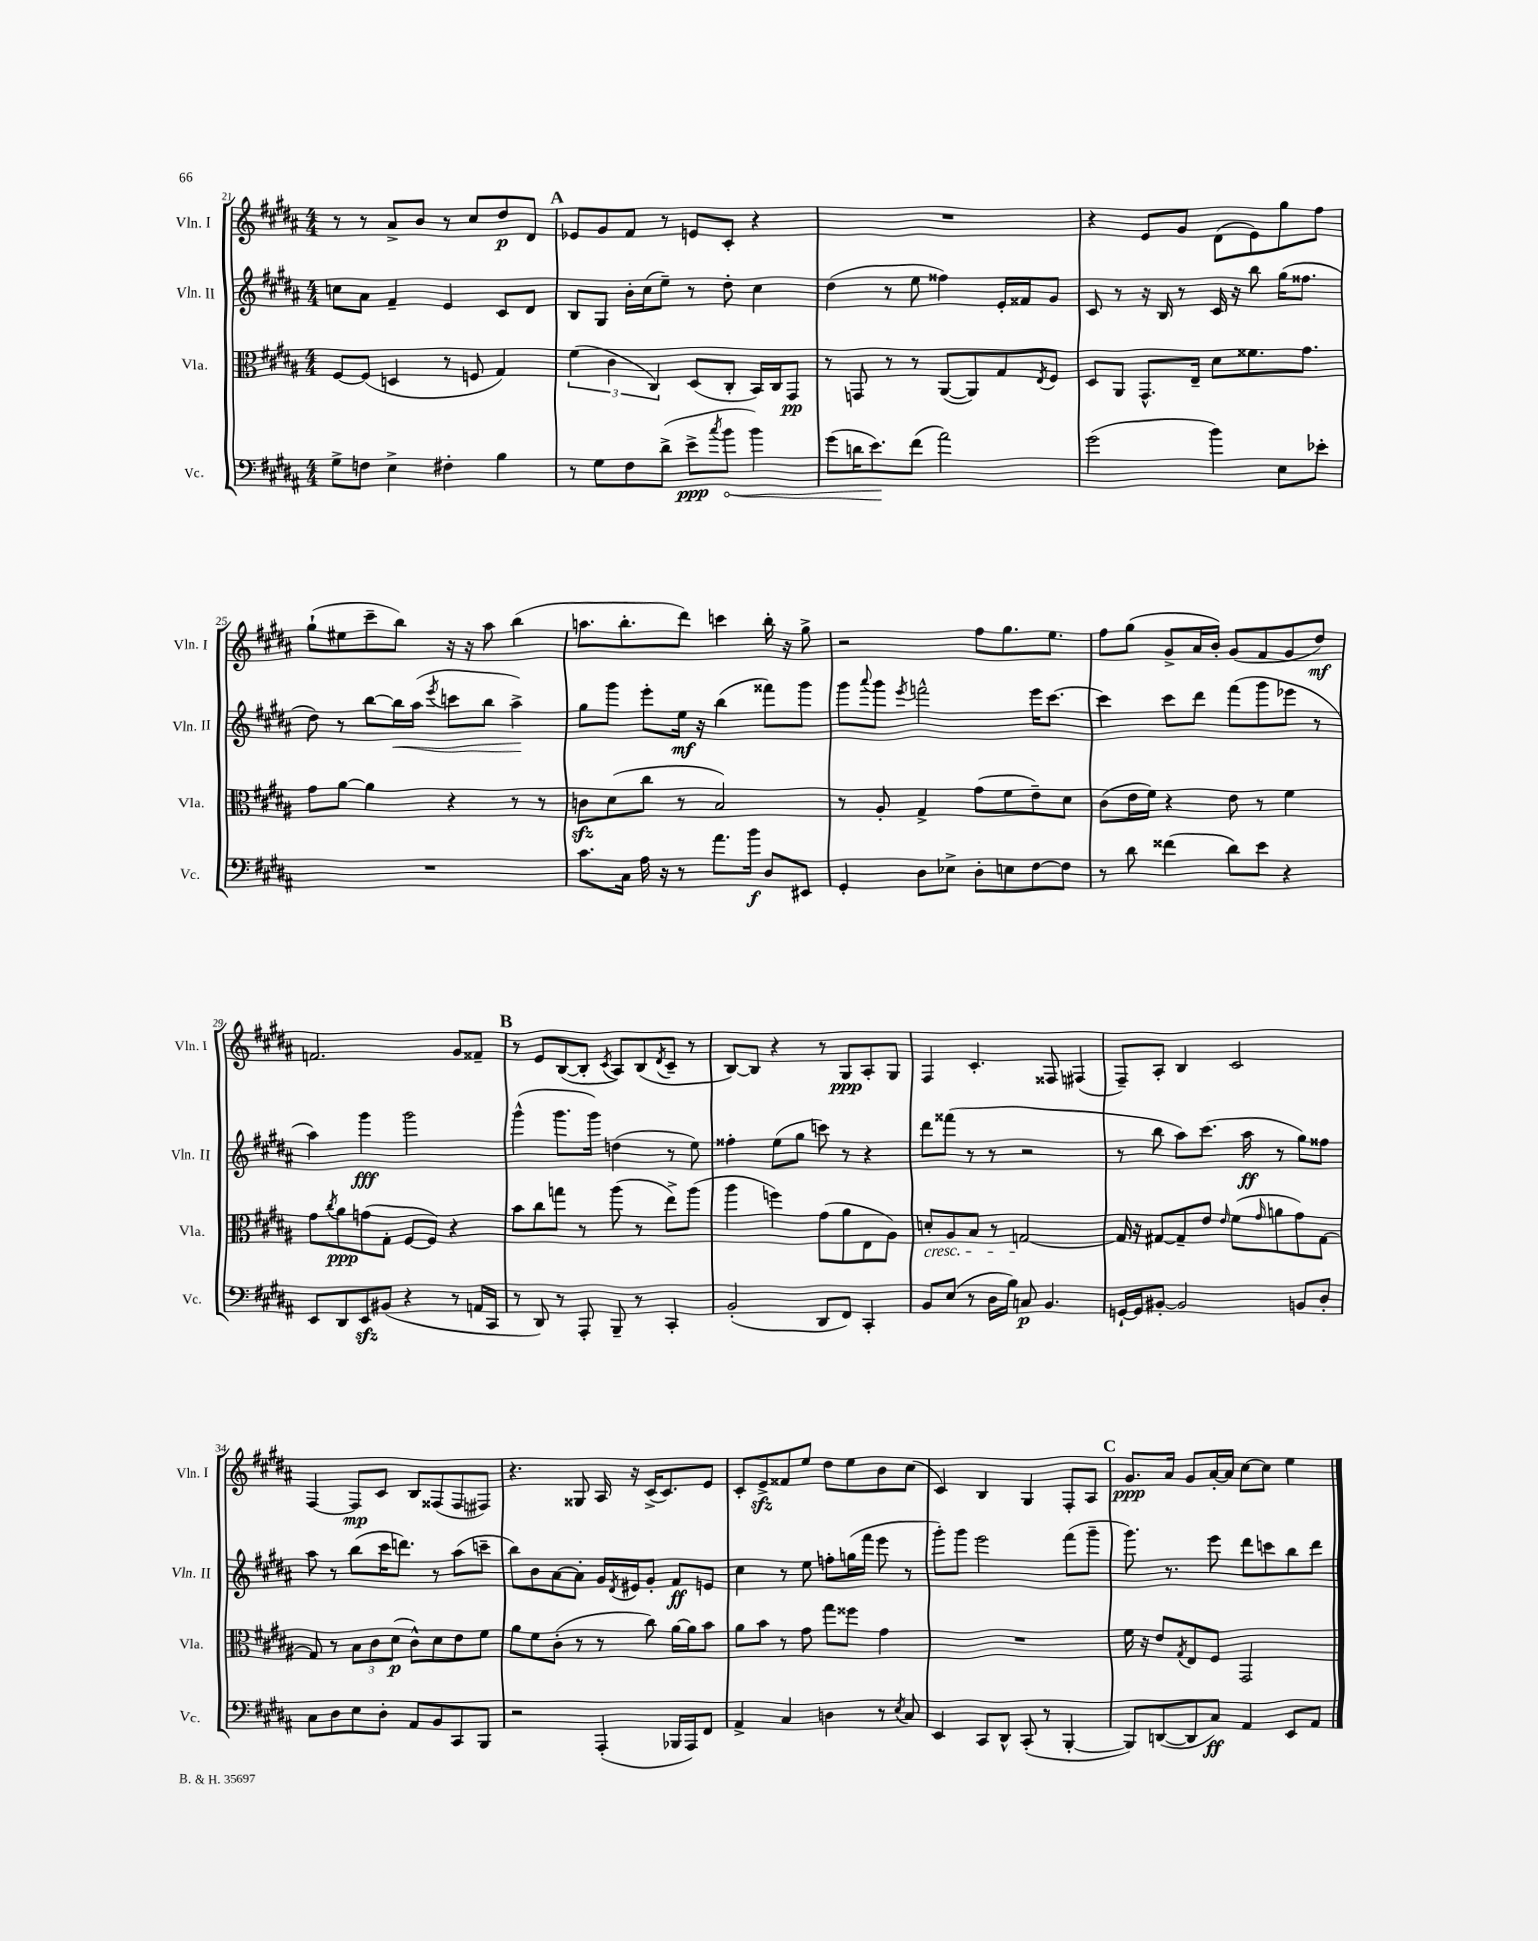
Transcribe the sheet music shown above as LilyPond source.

<<
\new StaffGroup <<
\new Staff = "s0" \with { instrumentName = "Vln. I" shortInstrumentName = "Vln. I" } {
    \clef treble \key b \major \numericTimeSignature \time 4/4
    r8 r8 ais'8-> b'8 r8 cis''8 dis''8\p dis'8 |
    \mark \markup { \bold "A" } ees'8 gis'8 fis'8 r8 e'8 cis'8-. r4 |
    R1 |
    r4 e'8 gis'8 dis'8( e'8) gis''8 fis''8 |
    gis''8-!( eis''8 cis'''8-- b''8) r16 r16 ais''8 b''4( |
    a''8. b''8.-. dis'''8) c'''4 b''16-. r16 gis''8-> |
    r2 fis''8 gis''8. e''8. |
    fis''8 gis''8( gis'8-> ais'16 b'16-.) gis'8( fis'8 gis'8 dis''8\mf) |
    f'2. gis'8 fisis'8-- |
    \mark \markup { \bold "B" } r8 e'8 b8~( b8-. \acciaccatura { cis'8 } ais8) b8( \acciaccatura { dis'8 } cis'8-- r8 |
    b8~) b8 r4 r8 gis8\ppp ais8-. gis8 |
    fis4 cis'4.-. fisis8 fis4( |
    fis8--) ais8-. b4 cis'2 |
    fis4~ fis8\mp cis'8 b8 fisis8( fisis8 fis8) |
    r4. gisis8 ais16 r16 cis'16->( cis'8.) e'8 |
    cis'8-. e'8->\sfz fisis'8 e''8 dis''8 e''8 b'8 cis''8( |
    cis'4) b4 gis4 fis8-. ais8 |
    \mark \markup { \bold "C" } gis'8.\ppp ais'16 gis'8 ais'16~-. ais'16 cis''8~ cis''8 e''4 \bar "|." |
}
\new Staff = "s1" \with { instrumentName = "Vln. II" shortInstrumentName = "Vln. II" } {
    \clef treble \key b \major \numericTimeSignature \time 4/4
    c''8 ais'8 fis'4-- e'4 cis'8 dis'8 |
    \mark \markup { \bold "A" } b8 gis8 b'16-. cis''16( e''8--) r8 dis''8-. cis''4 |
    dis''4( r8 e''8 fisis''4) e'16-. fisis'16 gis'8 |
    cis'8 r8 r16 b16 r8 cis'16 r16 b''8 gis''16( fisis''8. |
    dis''8) r8 b''8~ b''16\< ais''16( \acciaccatura { e'''8 } c'''8 b''8 ais''4->\!) |
    gis''8 gis'''8 e'''8-. e''16\mf r16 b''4( fisis'''8) gis'''8 |
    gis'''8 \appoggiatura { ais'''8 } gis'''8 \acciaccatura { e'''8 } f'''2-^ e'''16 cis'''8.~ |
    cis'''4 cis'''8 dis'''8 fis'''8( gis'''8 ees'''8 r8 |
    ais''4) gis'''4\fff gis'''2 |
    \mark \markup { \bold "B" } gis'''4-^( gis'''8. gis'''16) d''4( r8 e''8) |
    fisis''4-. e''8( gis''8 c'''8) r8 r4 |
    dis'''8 fisis'''8( r8 r8 r2 |
    r8 b''8 ais''8) cis'''8.( ais''16\ff r8 gis''8) fisis''8 |
    ais''8 r8 b''8( cis'''16 d'''8.) r8 ais''8( c'''8-- |
    b''8) b'8 ais'8~ ais'8-. gis'16 \acciaccatura { dis'8 } eis'16 gis'8-. fis'8\ff e'8 |
    cis''4 r8 e''8 f''8-. g''16( fis'''16 e'''8 r8 |
    gis'''8-.) gis'''8 e'''2 fis'''8( gis'''8-- |
    \mark \markup { \bold "C" } gis'''8.) r8. e'''8 dis'''8 c'''8 b''8 dis'''8 \bar "|." |
}
\new Staff = "s2" \with { instrumentName = "Vla." shortInstrumentName = "Vla." } {
    \clef alto \key b \major \numericTimeSignature \time 4/4
    fis8~ fis8( d4 r8 f8 gis4) |
    \mark \markup { \bold "A" } \tuplet 3/2 { fis'4( cis'4 cis4) } dis8( cis8-. b,16) cis16 gis,8\pp |
    r8 g,8 r8 r8 ais,8~( ais,8) gis8 \acciaccatura { e8 } fis8 |
    dis8 ais,8 gis,8.-^ e16-- dis'8 fisis'8. gis'8. |
    gis'8 ais'8~ ais'4 r4 r8 r8 |
    c'8\sfz dis'8( cis''8 r8 b2) |
    r8 ais8-. gis4-> gis'8( fis'8 e'8--) dis'8 |
    cis'8( e'16 fis'16) r4 e'8 r8 fis'4 |
    gis'8 \acciaccatura { cis''8 } ais'8\ppp g'8( gis8-. fis8~ fis8) r4 |
    \mark \markup { \bold "B" } b'8 cis''8 g''8 r8 ais''8( r8 e''8->) ais''8( |
    ais''4 f''4) gis'8( ais'8 e8 ais8) |
    d'8-.\cresc ais8 b8 r8 g2~\! |
    g16 r16 gis8~ gis8-- e'8 \grace { e'16 } fis'8( \grace { gis'16 } a'8 gis'8) gis8~ |
    gis8 r8 \tuplet 3/2 { b8 cis'8 dis'8\p( } cis'8-^) dis'8 e'8 fis'8 |
    ais'8 fis'8 cis'8-.( r8 r8 cis''8) ais'16~ ais'16 b'8 |
    ais'8 b'8 r8 gis'8 gis''8 fisis''8 gis'4 |
    R1 |
    \mark \markup { \bold "C" } fis'16 r16 e'8 \acciaccatura { gis8 } e8 fis8 gis,2 \bar "|." |
}
\new Staff = "s3" \with { instrumentName = "Vc." shortInstrumentName = "Vc." } {
    \clef bass \key b \major \numericTimeSignature \time 4/4
    gis8-> f8 e4-> fis4-. b4 |
    \mark \markup { \bold "A" } r8 gis8 fis8 dis'8->( e'8->\ppp \acciaccatura { cis''8 } \once \override Hairpin.circled-tip = ##t b'8\< b'4) |
    gis'8( d'16 e'8.\!) fis'8( ais'2) |
    gis'2( b'4) e8 ees'8-. |
    R1 |
    cis'8. cis16 ais16 r16 r8 ais'8. b'16\f dis8 eis,8 |
    gis,4-. dis8 ees8-> dis8-. e8 fis8~ fis8 |
    r8 dis'8 fisis'4( dis'8) e'8 r4 |
    e,8 dis,8 e,8\sfz bis,8( r4 r8 a,16 cis,16 |
    \mark \markup { \bold "B" } r8 dis,8) r8 ais,,8-. b,,8-- r8 cis,4-. |
    b,2-.( dis,8 fis,8) cis,4-. |
    b,8 e8( r8 dis16 b16) c8\p b,4. |
    g,16~-! g,16 bis,8~-. bis,2 b,8 dis8-. |
    cis8 dis8 e8 dis8-. ais,8 b,8 cis,8 b,,8 |
    r2 ais,,4-.( bes,,16 ais,,16) fis,8 |
    ais,4-> cis4 d4 r8 \acciaccatura { e8 } cis8 |
    e,4 cis,8 dis,8-^ cis,8-.( r8 b,,4~-. |
    \mark \markup { \bold "C" } b,,8) d,8~( d,8 cis8\ff) ais,4 e,8 ais,8 \bar "|." |
}
>>
>>
\layout { \context { \Score currentBarNumber = #21 } }
